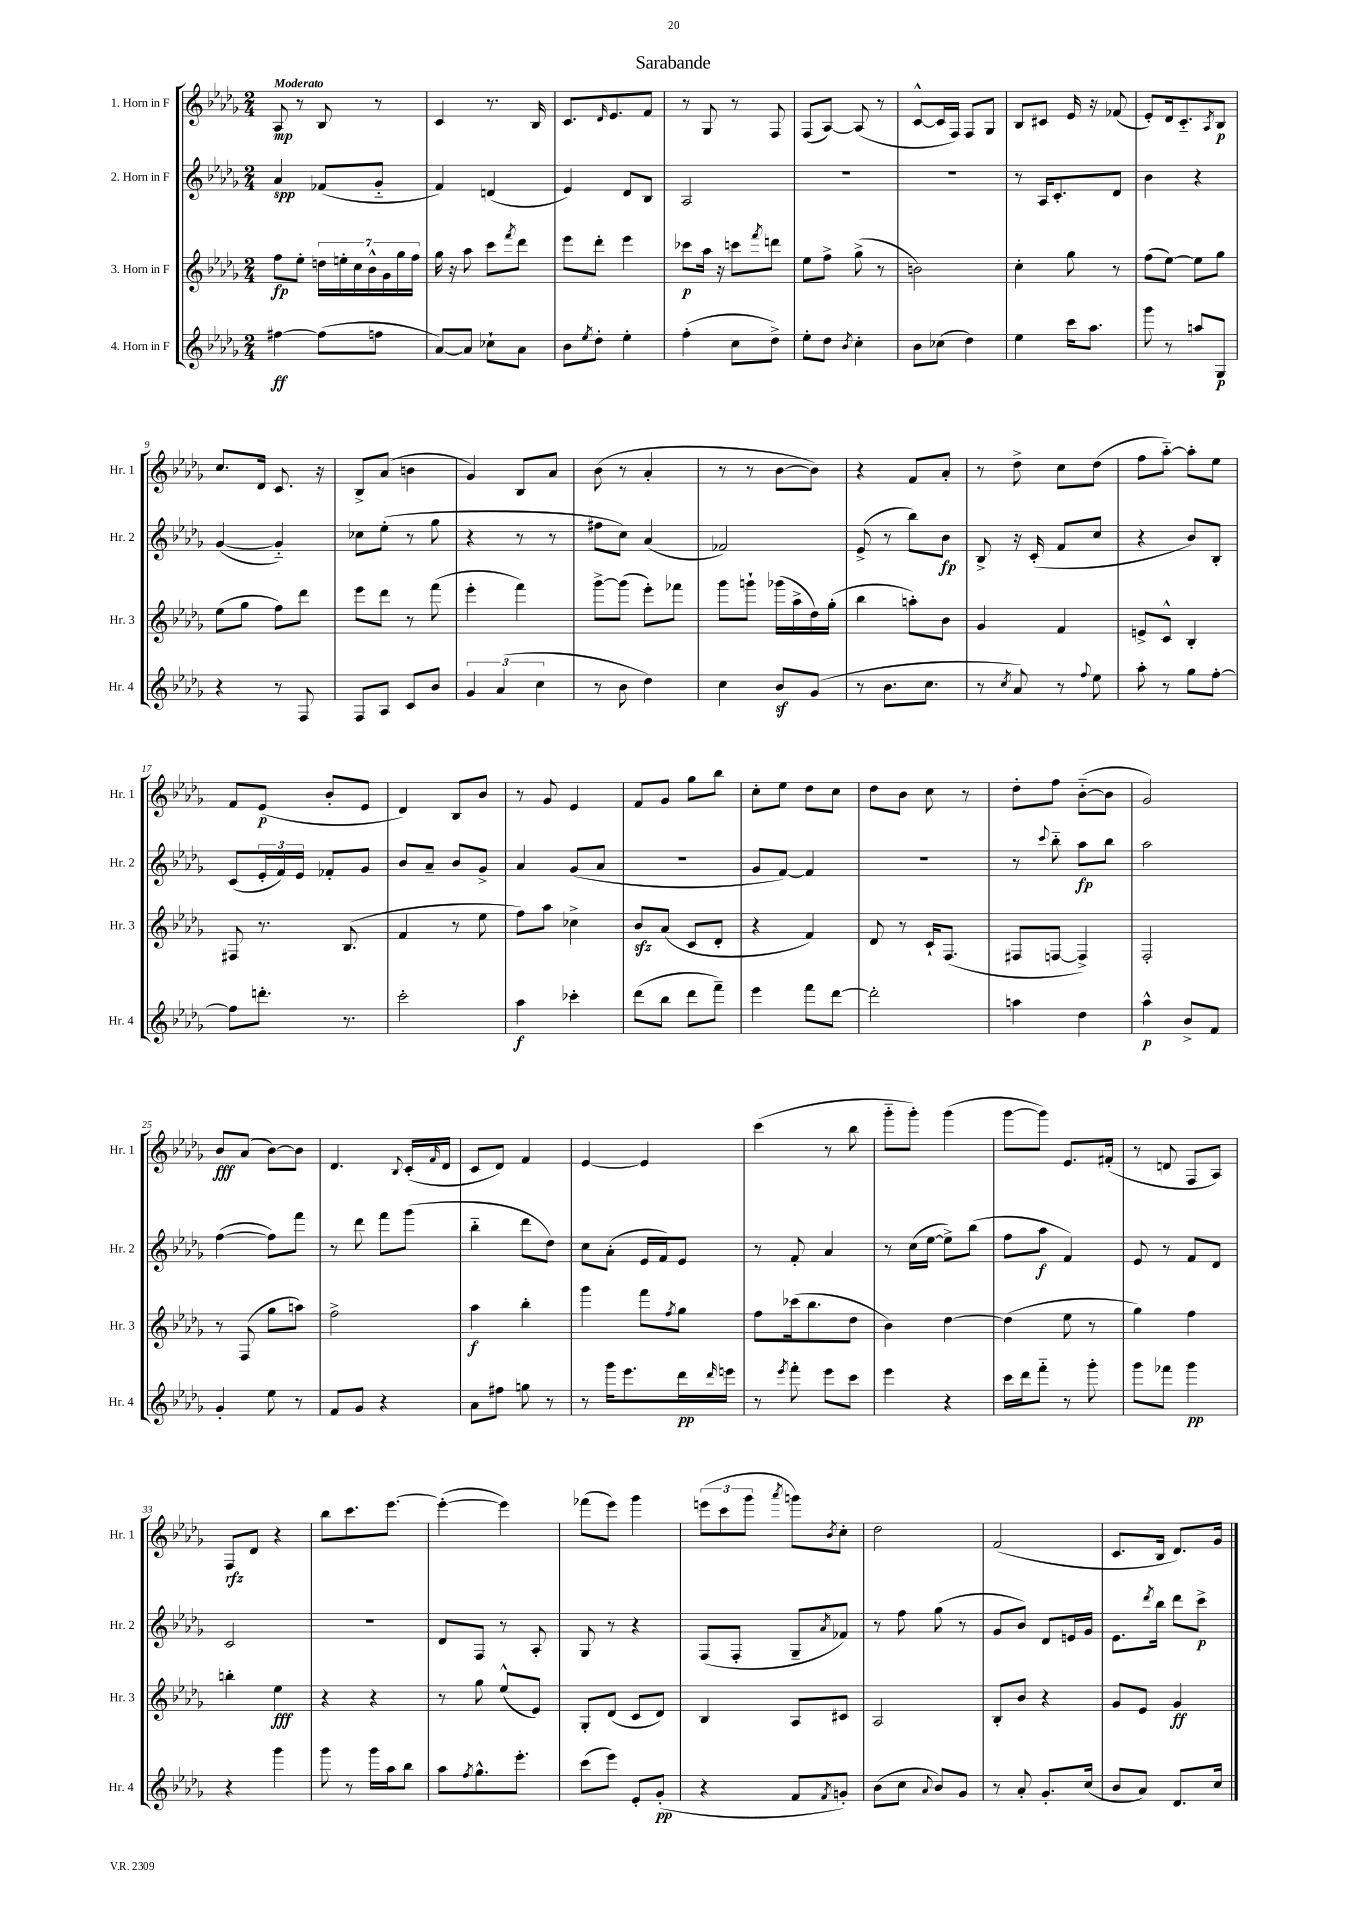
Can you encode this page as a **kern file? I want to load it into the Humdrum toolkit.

**kern	**dynam	**kern	**dynam	**kern	**dynam	**kern	**dynam
*part4	*part4	*part3	*part3	*part2	*part2	*part1	*part1
*staff4	*staff4	*staff3	*staff3	*staff2	*staff2	*staff1	*staff1
*I"4. Horn in F	*	*I"3. Horn in F	*	*I"2. Horn in F	*	*I"1. Horn in F	*
*I'Hr. 4	*	*I'Hr. 3	*	*I'Hr. 2	*	*I'Hr. 1	*
*clefG2	*	*clefG2	*	*clefG2	*	*clefG2	*
*k[b-e-a-d-g-]	*	*k[b-e-a-d-g-]	*	*k[b-e-a-d-g-]	*	*k[b-e-a-d-g-]	*
*M2/4	*	*M2/4	*	*M2/4	*	*M2/4	*
=1	=1	=1	=1	=1	=1	=1	=1
!	!	!	!	!	!	!LO:TX:a:B:t=Moderato	!
[4ff#X\	ff	8ff\L	fp	4a-/	spp	8A-/	mp
.	.	8ee-'\J	.	.	.	8r	.
(8ff#\L]	.	28ddn\LL	.	(8f-X/L	.	8B-/	.
.	.	28een'\	.	.	.	.	.
.	.	28cc\	.	.	.	.	.
.	.	28b-^^\	.	.	.	.	.
8ffn\J	.	.	.	8g-/J	.	8r	.
.	.	28g-\	.	.	.	.	.
.	.	28gg-\	.	.	.	.	.
.	.	28ff\JJ	.	.	.	.	.
=2	=2	=2	=2	=2	=2	=2	=2
[8a-/L)	.	16gg-\	.	4f/)	.	4c/	.
.	.	16r	.	.	.	.	.
8a-/J]	.	8aa-\	.	.	.	.	.
8cc-X`\L	.	8ccc\L	.	(4dn/	.	8.r	.
.	.	8qfff/	.	.	.	.	.
8a-\J	.	8ddd-\J	.	.	.	.	.
.	.	.	.	.	.	16B-/	.
=3	=3	=3	=3	=3	=3	=3	=3
8b-\L	.	8eee-\L	.	4e-/)	.	8.c/L	.
8qee-/	.	.	.	.	.	.	.
8dd-'\J	.	8ddd-'\J	.	.	.	.	.
.	.	.	.	.	.	16qqd-/	.
.	.	.	.	.	.	8.e-/	.
4ee-'\	.	4eee-\	.	8d-/L	.	.	.
.	.	.	.	8B-/J	.	8f/J	.
=4	=4	=4	=4	=4	=4	=4	=4
(4ff'\	.	8ccc-X\L	p	2A-/	.	8r	.
.	.	16aa-\Jk	.	.	.	8G-/	.
.	.	16r	.	.	.	.	.
8cc\L	.	8cccn\L	.	.	.	8r	.
.	.	8qfff/	.	.	.	.	.
8dd-^\J)	.	8dddn\J	.	.	.	8F/	.
=5	=5	=5	=5	=5	=5	=5	=5
8ee-'\L	.	8ee-\L	.	2r	.	(8F/L	.
8dd-\J	.	8ff^\J	.	.	.	[8A-/J)	.
8qb-/	.	.	.	.	.	.	.
4cc'\	.	(8gg-^\	.	.	.	(8A-/]	.
.	.	8r	.	.	.	8r	.
=6	=6	=6	=6	=6	=6	=6	=6
8b-\L	.	2bn\)	.	2r	.	[8c^^/L	.
(8cc-X\J	.	.	.	.	.	16c/L]	.
.	.	.	.	.	.	16F/JJ)	.
4dd-\)	.	.	.	.	.	8F/L	.
.	.	.	.	.	.	8G-/J	.
=7	=7	=7	=7	=7	=7	=7	=7
4ee-\	.	4cc'\	.	8r	.	8B-/L	.
.	.	.	.	16A-/KL	.	8c#X/J	.
.	.	.	.	8.c'/	.	.	.
16ccc\KL	.	8gg-\	.	.	.	16e-/	.
8.aa-\J	.	.	.	.	.	16r	.
.	.	8r	.	8d-/J	.	(8f-X/	.
=8	=8	=8	=8	=8	=8	=8	=8
8ggg-\	.	(8ff\L	.	4b-\	.	8e-'/L)	.
8r	.	[8ee-\J)	.	.	.	16d-/k	.
.	.	.	.	.	.	8.c/	.
8aan/L	.	8ee-\L]	.	4r	.	.	.
.	.	.	.	.	.	8qA-/	.
8G-/J	p	8gg-\J	.	.	.	8B-/J	p
!!LO:LB:g=z
=9	=9	=9	=9	=9	=9	=9	=9
4r	.	(8ee-\L	.	([4g-/	.	8.cc/L	.
.	.	8gg-\J	.	.	.	.	.
.	.	.	.	.	.	16d-/Jk	.
8r	.	8ff\L)	.	4g-/])	.	8.c/	.
8F/	.	8ddd-\J	.	.	.	.	.
.	.	.	.	.	.	16r	.
=10	=10	=10	=10	=10	=10	=10	=10
8F/L	.	8eee-\L	.	8cc-X\L	.	8B-^/L	.
8A-/J	.	8ddd-\J	.	(8ee-'\J	.	(8a-/J	.
8c/L	.	8r	.	8r	.	4bn\	.
8b-/J	.	(8fff\	.	8gg-\	.	.	.
=11	=11	=11	=11	=11	=11	=11	=11
6g-/	.	4eee-'\	.	4r	.	4g-/)	.
(6a-/	.	.	.	.	.	.	.
.	.	4fff\)	.	8r	.	8B-/L	.
6cc\	.	.	.	.	.	.	.
.	.	.	.	8r	.	8a-/J	.
=12	=12	=12	=12	=12	=12	=12	=12
8r	.	[8ggg-^\L	.	8ff#X\L	.	(8b-\	.
8b-\	.	(8ggg-\J]	.	8cc\J)	.	8r	.
4dd-\)	.	8eee-'\L)	.	(4a-/	.	4a-'/	.
.	.	8fff-X\J	.	.	.	.	.
=13	=13	=13	=13	=13	=13	=13	=13
4cc\	.	8ggg-\L	.	2f-X/)	.	8r	.
.	.	8gggn`\J	.	.	.	8r	.
8b-z/L	.	(16ggg-X\LL	.	.	.	[8b-\L	.
.	.	16aa-^\	.	.	.	.	.
(8g-/J	.	16dd-\)	.	.	.	8b-\J])	.
.	.	(16gg-'\JJ	.	.	.	.	.
=14	=14	=14	=14	=14	=14	=14	=14
8r	.	4bb-\	.	(8e-^/	.	4r	.
8.b-\L	.	.	.	8r	.	.	.
.	.	8aan'\L)	.	8bb-\L)	.	8f/L	.
8.cc\J	.	.	.	.	.	.	.
.	.	8b-\J	.	8b-\J	fp	8a-'/J	.
=15	=15	=15	=15	=15	=15	=15	=15
8r	.	4g-/	.	8B-^/	.	8r	.
8qcc/	.	.	.	.	.	.	.
8a-/)	.	.	.	16r	.	8dd-^\	.
.	.	.	.	(16c'/	.	.	.
8r	.	4f/	.	8f/L	.	8cc\L	.
8qqff/	.	.	.	.	.	.	.
8ee-\	.	.	.	8cc/J	.	(8dd-\J	.
=16	=16	=16	=16	=16	=16	=16	=16
8aa-'\	.	8en^/L	.	4r	.	8ff\L	.
8r	.	8c^^/J	.	.	.	[8aa-\J)	.
8gg-\L	.	4B-'/	.	8b-/L)	.	8aa-'\L]	.
[8ff'\J	.	.	.	8B-'/J	.	8ee-\J	.
!!LO:LB:g=z
=17	=17	=17	=17	=17	=17	=17	=17
8ff\L]	.	8F#X/	.	(8c/L	.	8f/L	.
8.dddn'\J	.	8.r	.	24e-'/L	.	(8e-/J	p
.	.	.	.	24f/)	.	.	.
.	.	.	.	24e-/JJ	.	.	.
.	.	.	.	8f-X'/L	.	8b-'/L	.
8.r	.	(8.B-/	.	.	.	.	.
.	.	.	.	8g-/J	.	8e-/J	.
=18	=18	=18	=18	=18	=18	=18	=18
2ccc'\	.	4f/	.	8b-/L	.	4d-/)	.
.	.	.	.	8a-~/J	.	.	.
.	.	8r	.	8b-/L	.	8B-/L	.
.	.	8ee-\	.	8g-^/J	.	8b-/J	.
=19	=19	=19	=19	=19	=19	=19	=19
4aa-\	f	8ff\L)	.	4a-/	.	8r	.
.	.	8aa-\J	.	.	.	8g-/	.
4ccc-X'\	.	4cc-X^\	.	(8g-/L	.	4e-/	.
.	.	.	.	8a-/J	.	.	.
=20	=20	=20	=20	=20	=20	=20	=20
(8ddd-\L	.	8b-zz/L	.	2r	.	8f/L	.
8bb-\J	.	(8a-/J	.	.	.	8g-/J	.
8ddd-\L	.	8c/L	.	.	.	8gg-\L	.
8fff~\J)	.	8d-'/J	.	.	.	8bb-\J	.
=21	=21	=21	=21	=21	=21	=21	=21
4eee-\	.	4r	.	8g-/L	.	8cc'\L	.
.	.	.	.	[8f/J)	.	8ee-\J	.
8fff\L	.	4f/)	.	4f/]	.	8dd-\L	.
[8ddd-\J	.	.	.	.	.	8cc\J	.
=22	=22	=22	=22	=22	=22	=22	=22
2ddd-'\]	.	8d-/	.	2r	.	8dd-\L	.
.	.	8r	.	.	.	8b-\J	.
.	.	16c`/KL	.	.	.	8cc\	.
.	.	(8.F/J	.	.	.	.	.
.	.	.	.	.	.	8r	.
=23	=23	=23	=23	=23	=23	=23	=23
4aan\	.	8F#X/L	.	8r	.	8dd-'\L	.
.	.	.	.	8qqccc/	.	.	.
.	.	[8Fn/J	.	8bb-\	.	8ff\J	.
4dd-\	.	4F^/])	.	8aa-\L	fp	([8b-\L	.
.	.	.	.	8bb-\J	.	8b-\J]	.
=24	=24	=24	=24	=24	=24	=24	=24
4aa-^^\	p	2F'/	.	2aa-\	.	2g-/)	.
8b-^/L	.	.	.	.	.	.	.
8f/J	.	.	.	.	.	.	.
!!LO:LB:g=z
=25	=25	=25	=25	=25	=25	=25	=25
4g-'/	.	8r	.	([4ff\	.	8b-/L	fff
.	.	(8F/	.	.	.	(8a-/J	.
8ee-\	.	8gg-\L	.	8ff\L])	.	[8b-\L)	.
8r	.	8aan\J)	.	8fff\J	.	8b-\J]	.
=26	=26	=26	=26	=26	=26	=26	=26
8f/L	.	2ff^\	.	8r	.	4.d-/	.
8g-/J	.	.	.	8ddd-\	.	.	.
4r	.	.	.	8fff\L	.	.	.
.	.	.	.	.	.	8qqB-/	.
.	.	.	.	(8ggg-\J	.	(16c'/LL	.
.	.	.	.	.	.	16qqf/	.
.	.	.	.	.	.	16d-/JJ	.
=27	=27	=27	=27	=27	=27	=27	=27
8a-\L	.	4aa-\	f	4bb-\	.	8c/L	.
8ff#X\J	.	.	.	.	.	8d-/J)	.
8ggn\	.	4bb-'\	.	8ddd-\L	.	4f/	.
8r	.	.	.	8dd-\J)	.	.	.
=28	=28	=28	=28	=28	=28	=28	=28
8r	.	4ggg-\	.	8cc\L	.	[4e-/	.
16ggg-\KL	.	.	.	(8a-'\J	.	.	.
8.eee-\	.	.	.	.	.	.	.
.	.	8fff\L	.	16e-/LL	.	4e-/]	.
.	.	.	.	16f/J)	.	.	.
.	.	8qff/	.	.	.	.	.
16ddd-\L	pp	8gg-\J	.	8e-/J	.	.	.
16qqddd-/	.	.	.	.	.	.	.
16eeen\JJ	.	.	.	.	.	.	.
=29	=29	=29	=29	=29	=29	=29	=29
8r	.	8ff\L	.	8r	.	(4ccc\	.
8qeee-/	.	.	.	.	.	.	.
8fff'\	.	(16ccc-X\k	.	8f'/	.	.	.
.	.	8.bb-\	.	.	.	.	.
8eee-\L	.	.	.	4a-/	.	8r	.
8ccc\J	.	8dd-\J	.	.	.	8bb-\	.
=30	=30	=30	=30	=30	=30	=30	=30
4eee-\	.	4b-\)	.	8r	.	8ggg-\L	.
.	.	.	.	(16cc\LL	.	8ggg-'\J)	.
.	.	.	.	[16ee-\JJ	.	.	.
4r	.	[4dd-\	.	8ee-^\L])	.	(4ggg-\	.
.	.	.	.	(8bb-\J	.	.	.
=31	=31	=31	=31	=31	=31	=31	=31
16ccc\LL	.	(4dd-\]	.	8ff\L	.	[8ggg-\L	.
16ddd-\J	.	.	.	.	.	.	.
8fff\J	.	.	.	8aa-\J	f	8ggg-\J])	.
8r	.	8ee-\	.	4f/)	.	8.e-/L	.
8ggg-'\	.	8r	.	.	.	.	.
.	.	.	.	.	.	(16f#X'/Jk	.
=32	=32	=32	=32	=32	=32	=32	=32
8ggg-\L	.	4gg-\)	.	8e-/	.	8r	.
8fff-X\J	.	.	.	8r	.	8dn/	.
4ggg-\	pp	4ff\	.	8f/L	.	8F/L	.
.	.	.	.	8d-/J	.	8A-/J)	.
!!LO:LB:g=z
=33	=33	=33	=33	=33	=33	=33	=33
4r	.	4bbn'\	.	2c/	.	8F/L	rfz
.	.	.	.	.	.	8d-/J	.
4ggg-\	.	4ee-\	fff	.	.	4r	.
=34	=34	=34	=34	=34	=34	=34	=34
8ggg-\	.	4r	.	2r	.	8bb-\L	.
8r	.	.	.	.	.	8.ccc\	.
16ggg-\LL	.	4r	.	.	.	.	.
16aa-\J	.	.	.	.	.	[8.eee-\J	.
8bb-\J	.	.	.	.	.	.	.
=35	=35	=35	=35	=35	=35	=35	=35
8aa-\L	.	8r	.	8d-/L	.	(4eee-'\_	.
8qff/	.	.	.	.	.	.	.
8.gg-^^\	.	8gg-\	.	8F/J	.	.	.
.	.	(8ee-^^/L	.	8r	.	4eee-\])	.
8.eee-'\J	.	.	.	.	.	.	.
.	.	8e-/J)	.	8A-'/	.	.	.
=36	=36	=36	=36	=36	=36	=36	=36
(8ccc\L	.	8G-'/L	.	8G-/	.	(8fff-X\L	.
8eee-\J)	.	(8d-/J	.	8r	.	8eee-\J)	.
8e-'/L	.	8c/L	.	4r	.	4ggg-\	.
(8g-'/J	pp	8d-/J)	.	.	.	.	.
=37	=37	=37	=37	=37	=37	=37	=37
4r	.	4B-/	.	(8F/L	.	(12eeen\L	.
.	.	.	.	.	.	12ccc\	.
.	.	.	.	8F'/J	.	.	.
.	.	.	.	.	.	12ggg-\J	.
.	.	.	.	.	.	8qaaa-/	.
8f/L	.	8A-/L	.	8G-~/L	.	8gggn\L)	.
8qf/	.	.	.	8qa-/	.	8qb-/	.
8gn'/J)	.	8c#X/J	.	8f-X/J)	.	8cc'\J	.
=38	=38	=38	=38	=38	=38	=38	=38
(8b-\L	.	2A-/	.	8r	.	2dd-\	.
8cc\J	.	.	.	8ff\	.	.	.
8qqa-/	.	.	.	.	.	.	.
8b-/L)	.	.	.	(8gg-\	.	.	.
8g-/J	.	.	.	8r	.	.	.
=39	=39	=39	=39	=39	=39	=39	=39
8r	.	8B-'/L	.	8g-/L	.	(2f/	.
8a-'/	.	8b-/J	.	8b-/J)	.	.	.
8.g-'/L	.	4r	.	8d-/L	.	.	.
.	.	.	.	16en/L	.	.	.
(16cc/Jk	.	.	.	16g-/JJ	.	.	.
=40	=40	=40	=40	=40	=40	=40	=40
8b-/L	.	8g-/L	.	8.e-\L	.	8.c/L	.
8a-/J)	.	8e-/J	.	.	.	.	.
.	.	.	.	8qddd-/	.	.	.
.	.	.	.	16bb-\Jk	.	16B-/Jk	.
8.d-/L	.	4g-/	ff	8ddd-\L	.	8.d-/L)	.
.	.	.	.	8ccc^\J	p	.	.
16cc/Jk	.	.	.	.	.	16g-/Jk	.
==	==	==	==	==	==	==	==
*-	*-	*-	*-	*-	*-	*-	*-
